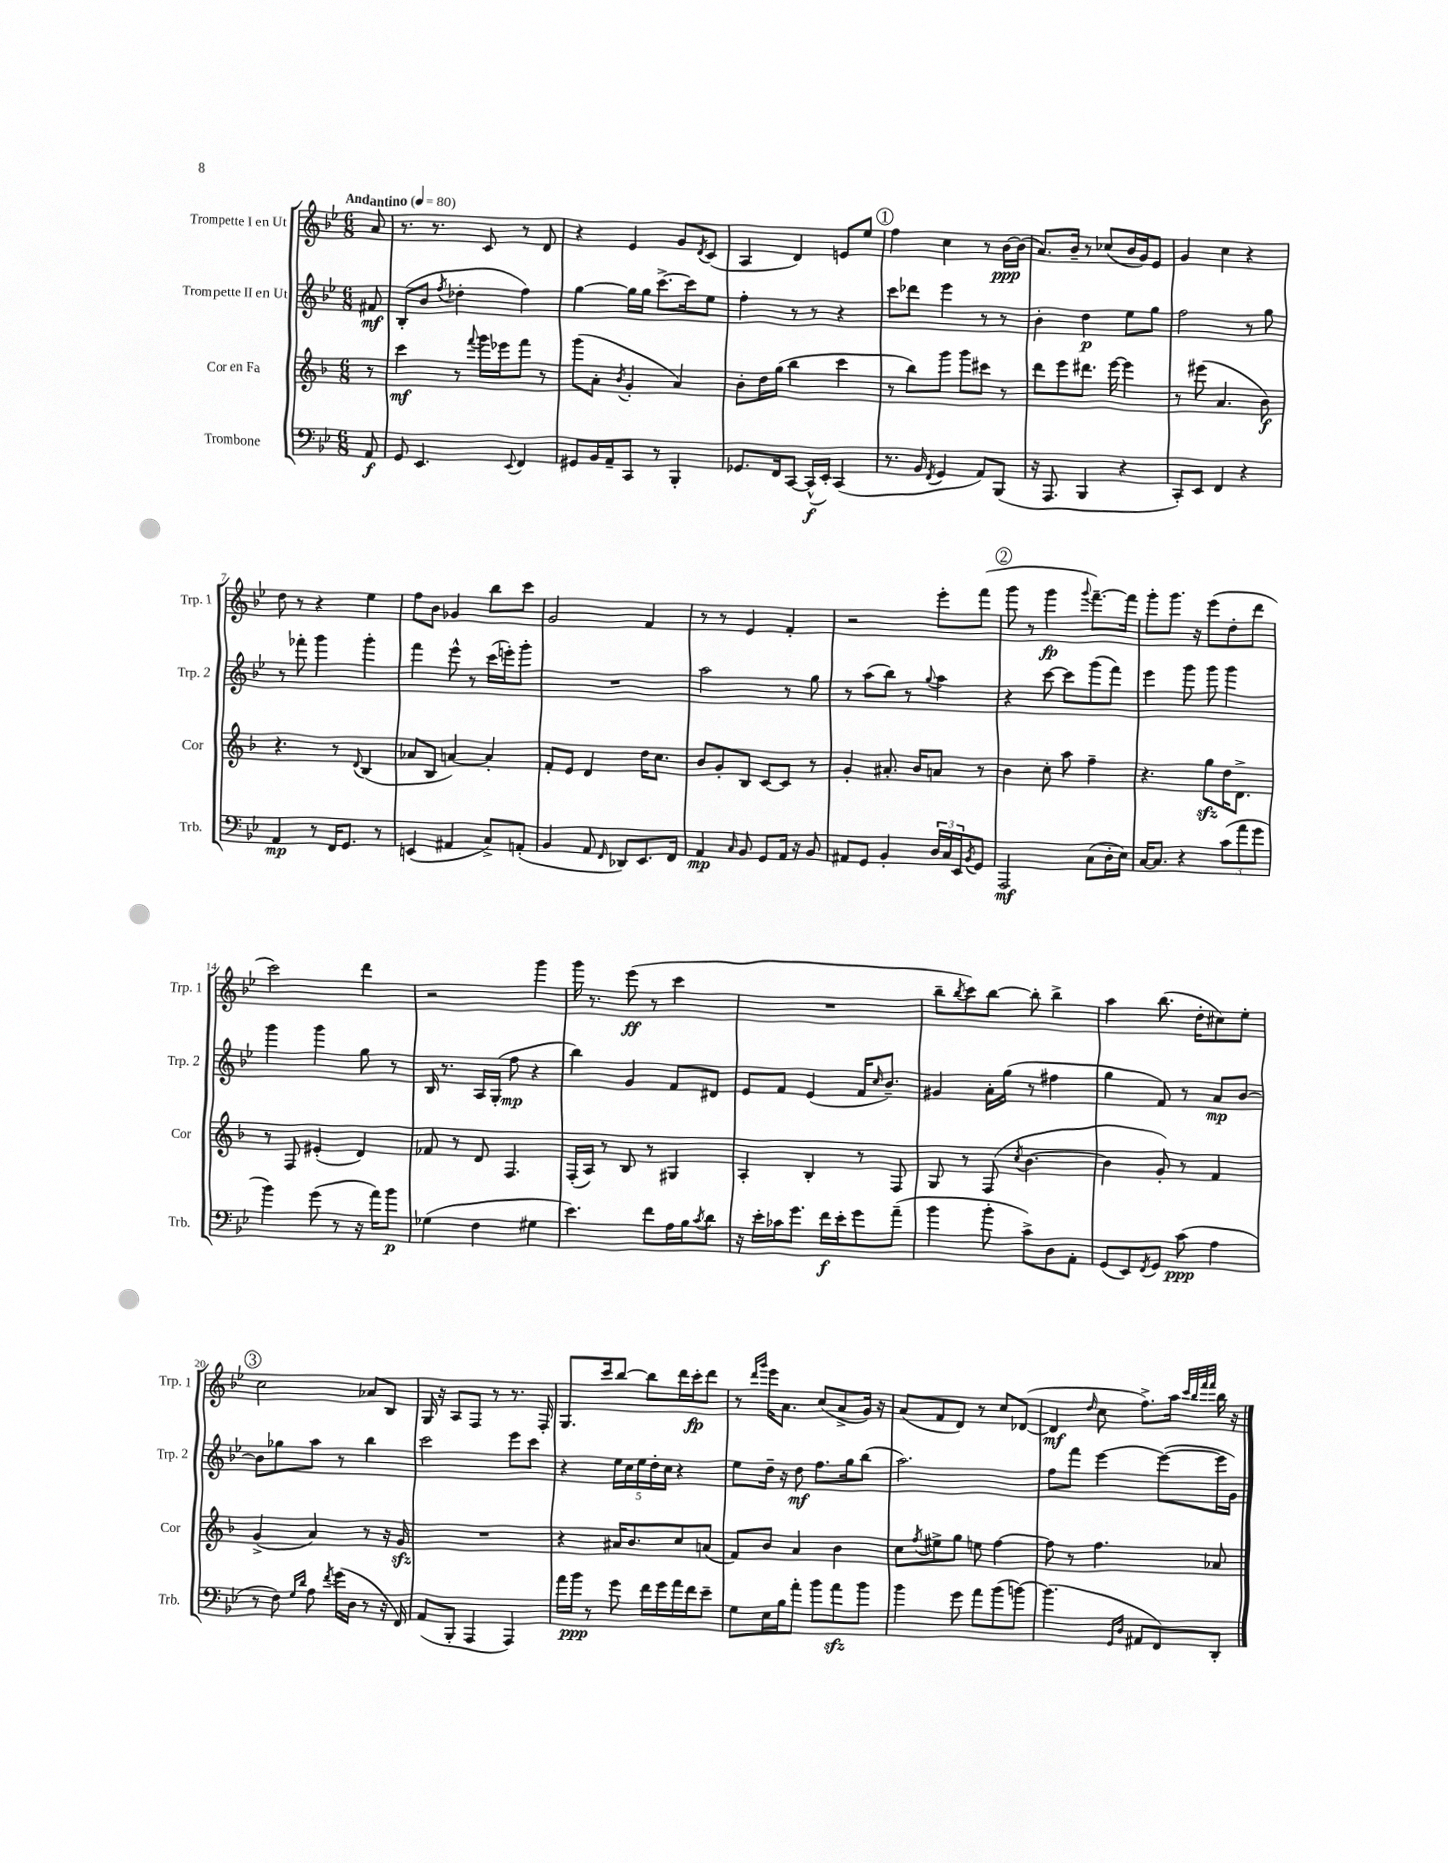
<<
\new StaffGroup <<
\new Staff = "s0" \with { instrumentName = "Trompette I en Ut" shortInstrumentName = "Trp. 1" } {
    \clef treble \key bes \major \numericTimeSignature \time 6/8 \partial 8 \tempo "Andantino" 4 = 80
    a'8 |
    r8. r8. c'8 r8 d'8 |
    r4 ees'4 g'8 \acciaccatura { d'8 } c'8( |
    a4 d'4) e'8 ees''8 |
    \mark \markup { \circle "1" } f''4 c''4 r8 bes'16~\ppp bes'16( |
    a'8.) bes'16-- r8 ces''8( bes'16 g'16) ees'8 |
    g'4 c''4 r4 |
    d''8 r8 r4 ees''4 |
    f''8 bes'8 ges'4 bes''8 c'''8 |
    g'2 f'4 |
    r8 r8 ees'4 f'4-. |
    r2 ees'''8-. f'''8( |
    \mark \markup { \circle "2" } g'''8 r8 g'''4\fp \appoggiatura { g'''8 } f'''8.~--) f'''16 |
    g'''8-. g'''8. r16 ees'''8( d''8-. d'''8 |
    c'''2) d'''4 |
    r2 g'''4 |
    g'''16 r8. ees'''8\ff( r8 c'''4 |
    R2. |
    bes''8-- \acciaccatura { bes''8 } c'''8) bes''8~ bes''8-. bes''4-> |
    a''4 bes''8.( d''16-. cis''8) ees''8-. |
    \mark \markup { \circle "3" } c''2 aes'8 bes8 |
    g16 r16 a8 f8 r8 r8. f16-. |
    g8. c'''16 bes''8~ bes''8 d'''16 c'''16-.\fp d'''8 |
    r8 \grace { d'''16 g'''16 } ees'''16 a'8. c''8( a'8-> g'16) r16 |
    a'8( f'8 d'8) r8 c''8 des'8~( |
    des'4\mf \grace { d''16 } c''8 f''8.->) a''16 \grace { c'''32 bes''32 f'''32 f'''32 } bes''16 r16 \bar "|." |
}
\new Staff = "s1" \with { instrumentName = "Trompette II en Ut" shortInstrumentName = "Trp. 2" } {
    \clef treble \key bes \major \numericTimeSignature \time 6/8 \partial 8
    fis'8\mf |
    bes8-.( bes'8 \acciaccatura { f''8 } des''4-. f''4) |
    g''4~ g''16 g''16 c'''8.~-> c'''16 ees''8 |
    f''4-. r8 r8 r4 |
    \mark \markup { \circle "1" } c'''8 des'''8 ees'''4 r8 r8 |
    bes'4-. d''4\p ees''8 g''8 |
    f''2 r8 g''8 |
    r8 fes'''8-. g'''4 g'''4-. |
    f'''4 ees'''8-^ r8 c'''16( e'''16-.) g'''8-. |
    R2. |
    a''2 r8 g''8 |
    r8 a''8( bes''8) r8 \appoggiatura { g''8 } a''4 |
    \mark \markup { \circle "2" } r4 c'''8~ c'''8 g'''8( f'''8) |
    ees'''4 g'''8 g'''8 g'''4 |
    g'''4 g'''4 g''8 r8 |
    bes16 r8. a16 g16-.( f''8\mp r4 |
    bes''4) g'4 f'8 dis'8 |
    ees'8 f'8 ees'4( f'16 \grace { c''16 } bes'8.--) |
    gis'4 a'16-. g''16( r8 fis''4 |
    g''4 f'8) r8 a'8\mp bes'8~ |
    \mark \markup { \circle "3" } bes'8 ges''8 a''8 r8 bes''4 |
    c'''2 ees'''8 c'''8 |
    r4 \tuplet 5/4 { ees''16 c''16 ees''16 d''16-. c''16 } r4 |
    ees''8 d''16-- r16 d''8\mf f''8. g''16 bes''8( |
    a''2.) |
    f''8 f'''8 ees'''4~ ees'''8~( ees'''16 g'16) \bar "|." |
}
\new Staff = "s2" \with { instrumentName = "Cor en Fa" shortInstrumentName = "Cor" } {
    \clef treble \key f \major \numericTimeSignature \time 6/8 \partial 8
    r8 |
    c'''4\mf r8 \appoggiatura { f'''8 } g'''16 ees'''16 f'''8 r8 |
    g'''8( a'8-. \acciaccatura { bes'8 } g'4-. a'4) |
    bes'8-. d''16 g''16( bes''4 c'''4 |
    \mark \markup { \circle "1" } r8 bes''8) g'''8 g'''8 cis'''8 r8 |
    d'''8 e'''8 dis'''8. e'''16~ e'''4 |
    r8 eis'''8( a'4. bes'8\f) |
    r4. r8 \appoggiatura { d'8 } bes4( |
    aes'8 bes8 a'4~) a'4-. |
    f'8-. e'8 d'4 d''16 c''8. |
    bes'8 g'8-. bes8 c'8~ c'8 r8 |
    g'4-. ais'8.-. bes'16 a'8 r8 |
    \mark \markup { \circle "2" } bes'4 c''8-. a''8 f''4-- |
    r4. g''8\sfz d''16 d'8.-> |
    r8 f8 eis'4-.( d'4) |
    fes'8 r8 d'8 f4. |
    f16-.( a16) r8 bes8 r8 gis4 |
    a4-. bes4-. r8 f8 |
    g8 r8 f8( \acciaccatura { c''8 } bes'4.~ |
    bes'4 g'8-.) r8 f'4 |
    \mark \markup { \circle "3" } g'4->( a'4) r8 r16 g'16\sfz |
    R2. |
    r4 ais'16 bes'8. c''8 a'8( |
    f'8) bes'8 a'4 bes'4 |
    c''8 \acciaccatura { f''8 } eis''8-> g''8 e''8 f''4~ |
    f''8 r8 f''4. aes'8 \bar "|." |
}
\new Staff = "s3" \with { instrumentName = "Trombone" shortInstrumentName = "Trb." } {
    \clef bass \key bes \major \numericTimeSignature \time 6/8 \partial 8
    a,8\f |
    g,8 ees,4. \appoggiatura { ees,8 } f,4 |
    gis,8 bes,16 a,16-- c,8 r8 bes,,4-. |
    ges,8. f,16 c,8~ c,16-^\f( ees,16-.) c,4( |
    \mark \markup { \circle "1" } r8. bes,16 \acciaccatura { f,8 } g,4 a,8) bes,,8( |
    r16 a,,8. bes,,4 r4 |
    c,8-.) ees,8 f,4 r4 |
    a,4\mp r8 f,16 g,8. r8 |
    e,4( ais,4 c8->) a,8-.( |
    bes,4 a,8 \grace { f,16 } des,8) ees,8. f,16 |
    a,4\mp \grace { c16 } bes,8 g,8 a,16 r16 bes,8 |
    ais,8 g,8 bes,4-. \tuplet 3/2 { d16 c16 ees,16 } \acciaccatura { bes,8 } g,8 |
    \mark \markup { \circle "2" } a,,2\mf c8( d16-. ees16) |
    c16~ c8. r4 \tuplet 3/2 { c'8( a'8 g'8 } |
    bes'4) g'8( r8 r16 a'16) bes'8\p |
    ges4( f4 gis4 |
    ees'4.) f'8 a16 bes16 \acciaccatura { c'8 } d'8 |
    r16 ees'16-. ces'16 g'8. f'16\f ees'16-. g'8 a'8--( |
    bes'4 bes'8-. c'8->) d8 a,8-. |
    g,8( ees,8) \acciaccatura { f,8 } g,8 c'8\ppp( a4 |
    \mark \markup { \circle "3" } r8 f8) \grace { g16 d'16 } a8 \acciaccatura { f'8 } g'16( d16 r8 r16 f,16) |
    a,8( bes,,8-. a,,4 a,,4) |
    a'16 bes'16\ppp r8 g'8 f'16 g'16 a'16 f'16 ees'8-- |
    g8 ees16 bes16 a'8-. bes'8 a'8\sfz bes'8 |
    bes'4 g'8 a'8 bes'8( b'8~) |
    b'4.( \grace { g,16 d16 } ais,8 f,8) d,8-. \bar "|." |
}
>>
>>
